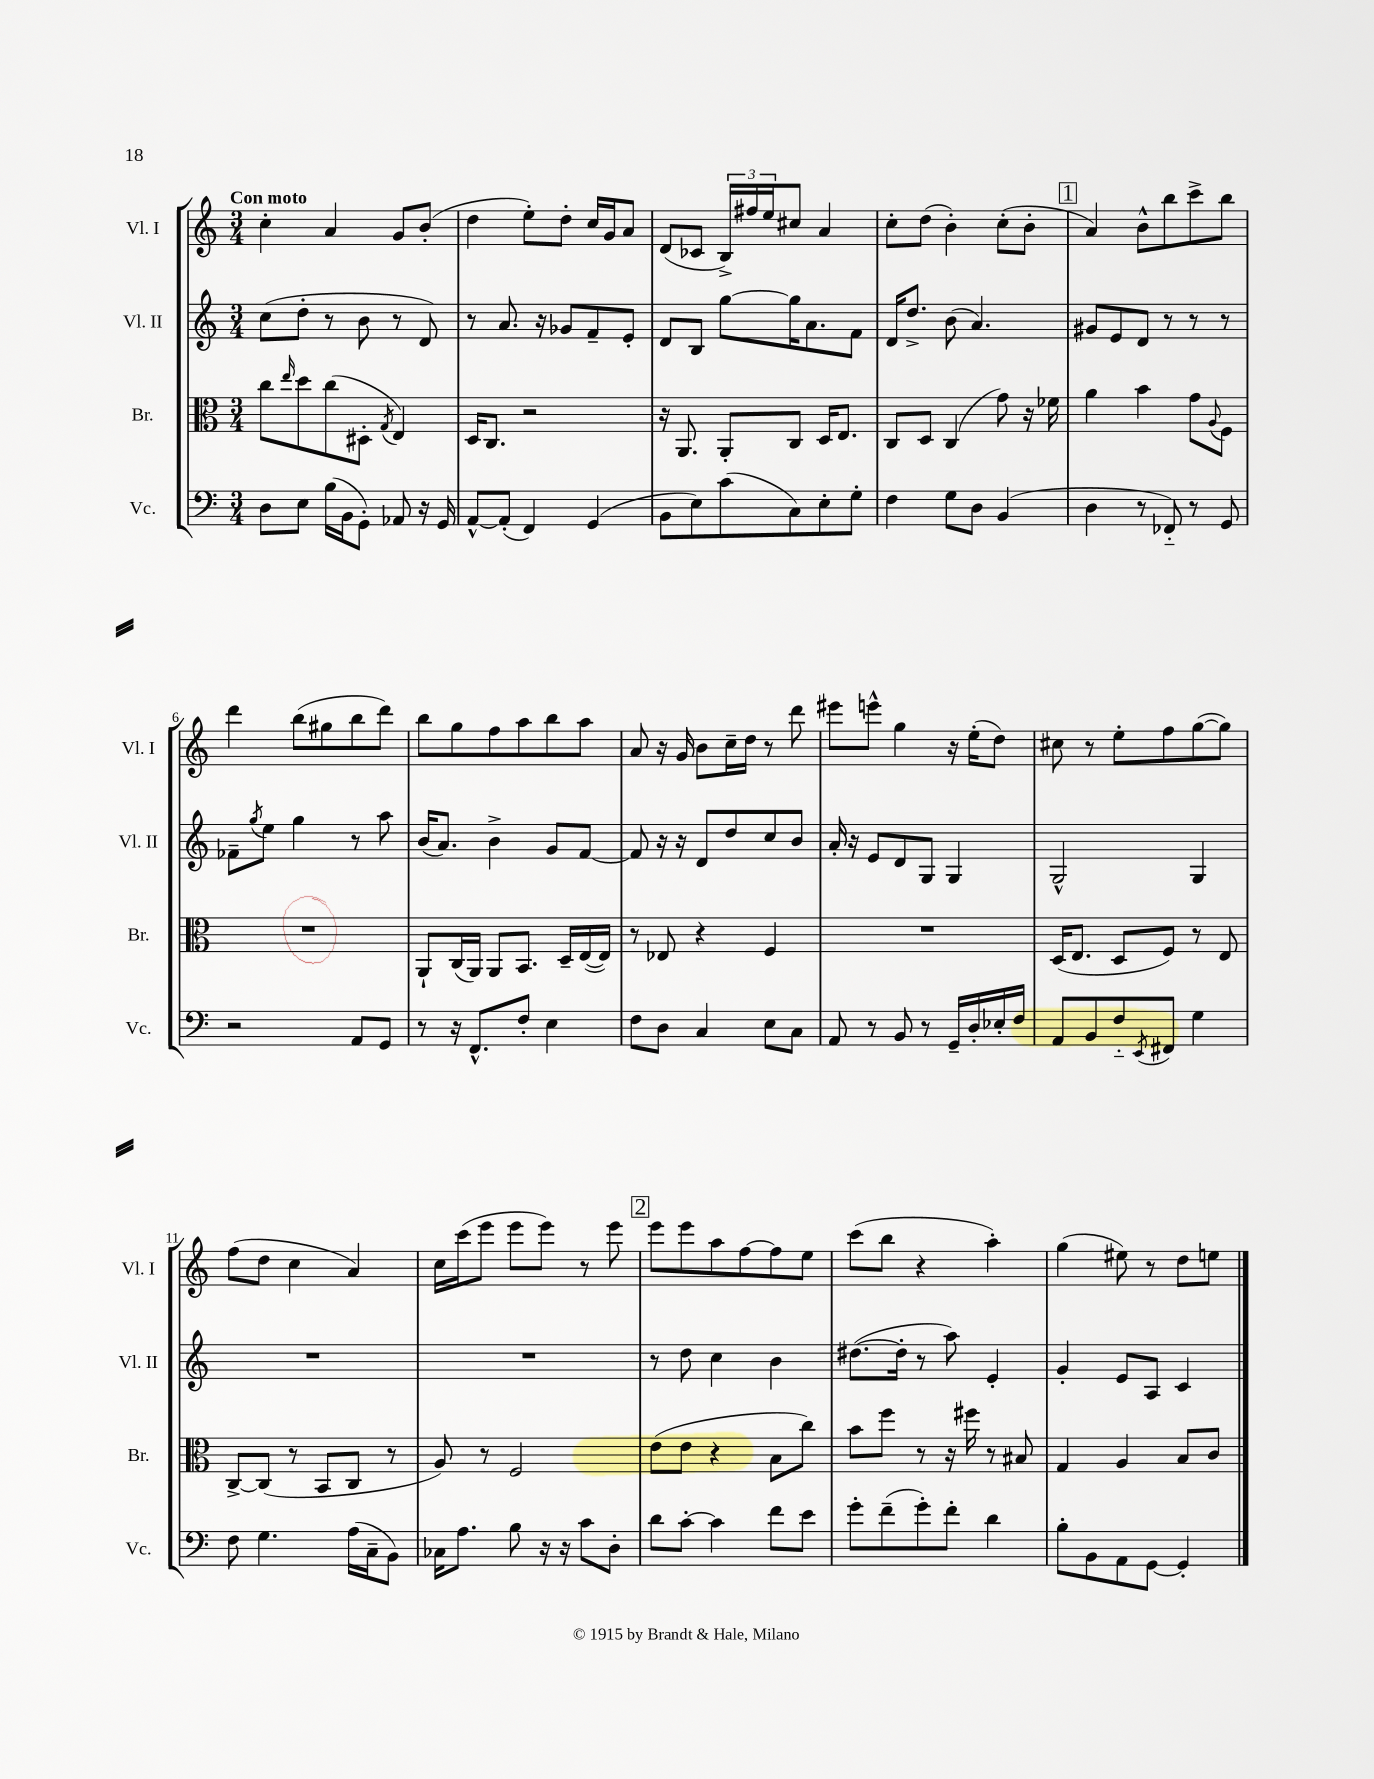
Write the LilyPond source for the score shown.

<<
\new StaffGroup <<
\new Staff = "s0" \with { instrumentName = "Vl. I" shortInstrumentName = "Vl. I" } {
    \clef treble \key c \major \numericTimeSignature \time 3/4 \tempo "Con moto"
    c''4-. a'4 g'8 b'8-.( |
    d''4 e''8-.) d''8-. c''16 g'16 a'8 |
    d'8( ces'8 \tuplet 3/2 { b16->) fis''16 e''16 } cis''8 a'4 |
    c''8-. d''8( b'4-.) c''8-.( b'8-. |
    \mark \markup { \box "1" } a'4) b'8-^ b''8 c'''8-> b''8 |
    d'''4 b''8( gis''8 b''8 d'''8) |
    b''8 g''8 f''8 a''8 b''8 a''8 |
    a'8 r16 g'16 b'8 c''16-- d''16 r8 d'''8 |
    eis'''8 e'''8-^ g''4 r16 e''16-.( d''8) |
    cis''8 r8 e''8-. f''8 g''8~( g''8) |
    f''8( d''8 c''4 a'4) |
    c''16 c'''16( e'''8 e'''8 e'''8) r8 e'''8 |
    \mark \markup { \box "2" } e'''8 e'''8 a''8 f''8~ f''8 e''8 |
    c'''8( b''8 r4 a''4-.) |
    g''4( eis''8) r8 d''8 e''8 \bar "|." |
}
\new Staff = "s1" \with { instrumentName = "Vl. II" shortInstrumentName = "Vl. II" } {
    \clef treble \key c \major \numericTimeSignature \time 3/4
    c''8( d''8-. r8 b'8 r8 d'8) |
    r8 a'8. r16 ges'8 f'8-- e'8-. |
    d'8 b8 g''8~ g''16 a'8. f'8 |
    d'16 d''8.-> b'8( a'4.) |
    \mark \markup { \box "1" } gis'8 e'8 d'8 r8 r8 r8 |
    fes'8-- \acciaccatura { g''8 } e''8 g''4 r8 a''8 |
    b'16( a'8.) b'4-> g'8 f'8~ |
    f'8 r16 r16 d'8 d''8 c''8 b'8 |
    a'16-. r16 e'8 d'8 g8 g4 |
    g2-^ g4 |
    R2. |
    R2. |
    \mark \markup { \box "2" } r8 d''8 c''4 b'4 |
    dis''8.~( dis''16-. r8 a''8) e'4-. |
    g'4-. e'8 a8 c'4 \bar "|." |
}
\new Staff = "s2" \with { instrumentName = "Br." shortInstrumentName = "Br." } {
    \clef alto \key c \major \numericTimeSignature \time 3/4
    c''8 \grace { e''16 } d''8 c''8( dis8-. \acciaccatura { g8 } e4) |
    d16 c8. r2 |
    r16 a,8. a,8-. c8 d16 e8. |
    c8 d8 c4( g'8) r16 fes'16 |
    \mark \markup { \box "1" } a'4 b'4 g'8 \appoggiatura { a8 } f8 |
    R2. |
    a,8-! c16( a,16) a,8 b,8. d16-- e16~( e16) |
    r8 ees8 r4 f4 |
    R2. |
    d16( e8. d8 f8) r8 e8 |
    c8~-> c8( r8 b,8 c8 r8 |
    a8) r8 f2 |
    \mark \markup { \box "2" } e'8( e'8 r4 b8 c''8) |
    b'8 f''8 r8 r16 fis''16 r8 bis8 |
    g4 a4 b8 c'8 \bar "|." |
}
\new Staff = "s3" \with { instrumentName = "Vc." shortInstrumentName = "Vc." } {
    \clef bass \key c \major \numericTimeSignature \time 3/4
    d8 e8 b16( b,16 g,8-.) aes,8 r16 g,16 |
    a,8~-^ a,8-.( f,4) g,4( |
    b,8 e8) c'8( c8) e8-. g8-. |
    f4 g8 d8 b,4( |
    \mark \markup { \box "1" } d4 r8 fes,8-_) r8 g,8 |
    r2 a,8 g,8 |
    r8 r16 f,8.-^ f8-. e4 |
    f8 d8 c4 e8 c8 |
    a,8 r8 b,8 r8 g,16-- d16-. ees16-. f16 |
    a,8 b,8 f8-_ \acciaccatura { e,8 } fis,8 g4 |
    f8 g4. a16( c16-- b,8) |
    ces16 a8. b8 r16 r16 c'8 d8-. |
    \mark \markup { \box "2" } d'8 c'8~-. c'4 f'8 e'8 |
    g'8-. f'8--( g'8-.) f'8-. d'4 |
    b8-. b,8 a,8 g,8~ g,4-. \bar "|." |
}
>>
>>
